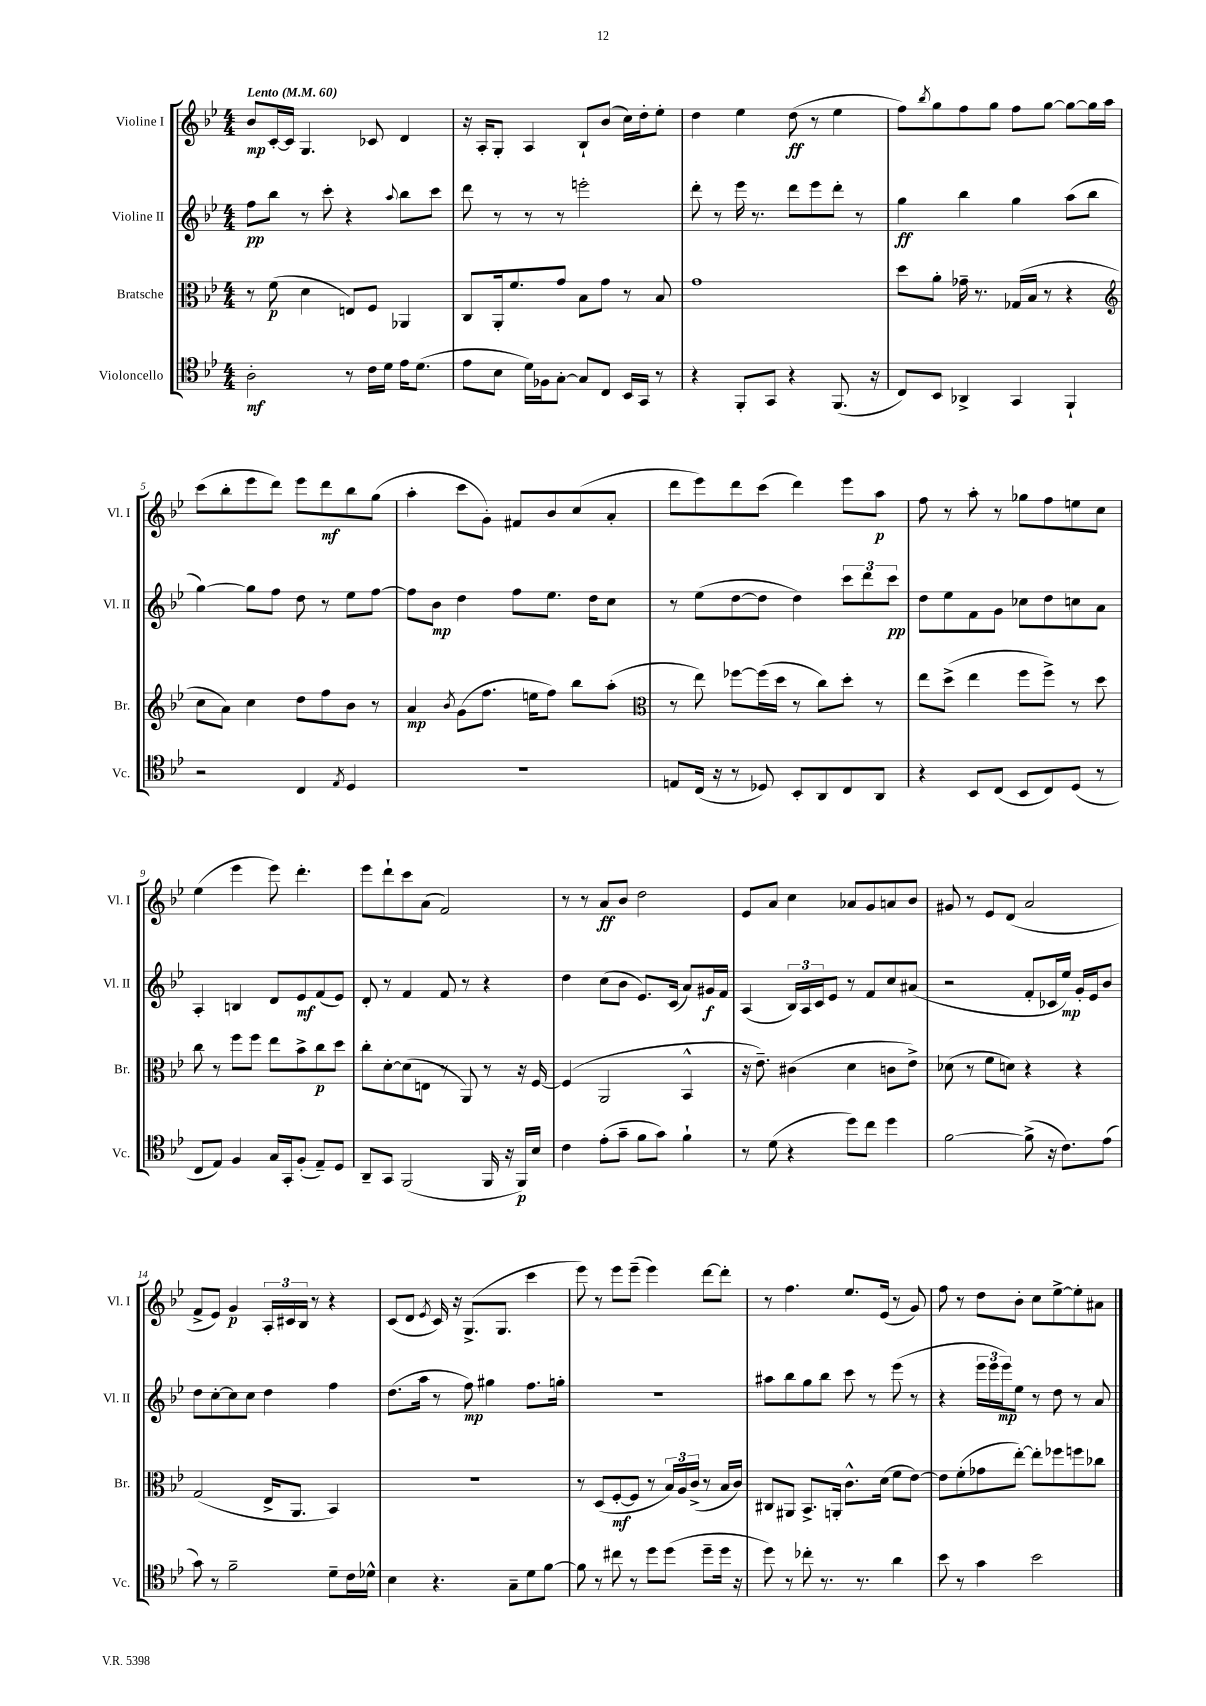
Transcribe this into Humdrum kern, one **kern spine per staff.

**kern	**dynam	**kern	**dynam	**kern	**dynam	**kern	**dynam
*part4	*part4	*part3	*part3	*part2	*part2	*part1	*part1
*staff4	*staff4	*staff3	*staff3	*staff2	*staff2	*staff1	*staff1
*I"Violoncello	*	*I"Bratsche	*	*I"Violine II	*	*I"Violine I	*
*I'Vc.	*	*I'Br.	*	*I'Vl. II	*	*I'Vl. I	*
*clefC4	*	*clefC3	*	*clefG2	*	*clefG2	*
*k[b-e-]	*	*k[b-e-]	*	*k[b-e-]	*	*k[b-e-]	*
*M4/4	*	*M4/4	*	*M4/4	*	*M4/4	*
*MM60	*	*MM60	*	*MM60	*	*MM60	*
=1	=1	=1	=1	=1	=1	=1	=1
!	!	!	!	!	!	!LO:TX:a:B:t=Lento	!
2A'\	mf	8r	.	8ff\L	pp	8b-/L	mp
.	.	(8f\	p	8bb-\J	.	[16c'/L	.
.	.	.	.	.	.	16c/JJ]	.
.	.	4d\	.	8r	.	4.G/	.
.	.	.	.	8ccc'\	.	.	.
8r	.	8En/L)	.	4r	.	.	.
16c\LL	.	8F/J	.	.	.	8c-X/	.
16d\JJ	.	.	.	.	.	.	.
.	.	.	.	8qqaa/	.	.	.
16e-\KL	.	4AA-X/	.	8bb-\L	.	4d/	.
(8.d\J	.	.	.	.	.	.	.
.	.	.	.	8ccc\J	.	.	.
=2	=2	=2	=2	=2	=2	=2	=2
8e-\L	.	8C/L	.	8ddd\	.	16r	.
.	.	.	.	.	.	16A'/KL	.
8B-\J	.	16AA'/k	.	8r	.	8G'/J	.
.	.	8.f/	.	.	.	.	.
16d\LL)	.	.	.	8r	.	4A/	.
16F-X\J	.	.	.	.	.	.	.
[8G'\J	.	8g/J	.	8r	.	.	.
8G/L]	.	8B-\L	.	2eeen'\	.	8B-`/L	.
8C/J	.	8g\J	.	.	.	(8b-/J	.
16BB-/LL	.	8r	.	.	.	16cc\LL)	.
16GG/JJ	.	.	.	.	.	16dd'\J	.
8r	.	8B-/	.	.	.	8ee-'\J	.
=3	=3	=3	=3	=3	=3	=3	=3
4r	.	1g	.	8ddd'\	.	4dd\	.
.	.	.	.	8r	.	.	.
8FF'/L	.	.	.	16eee-\	.	4ee-\	.
.	.	.	.	8.r	.	.	.
8GG/J	.	.	.	.	.	.	.
4r	.	.	.	8ddd\L	.	(8dd\	ff
.	.	.	.	8eee-\	.	8r	.
(8.FF/	.	.	.	8ddd'\J	.	4ee-\	.
.	.	.	.	8r	.	.	.
16r	.	.	.	.	.	.	.
=4	=4	=4	=4	=4	=4	=4	=4
8C/L)	.	8dd\L	.	4gg\	ff	8ff\L)	.
.	.	.	.	.	.	8qbb-/	.
8BB-/J	.	8a'\J	.	.	.	8gg\	.
4AA-X^/	.	16g-X~\	.	4bb-\	.	8ff\	.
.	.	8.r	.	.	.	.	.
.	.	.	.	.	.	8gg\J	.
4GG/	.	(16G-X/LL	.	4gg\	.	8ff\L	.
.	.	16B-/JJ	.	.	.	.	.
.	.	8r	.	.	.	[8gg\J	.
4FF`/	.	4r	.	(8aa\L	.	8gg\L_	.
.	.	.	.	8bb-\J	.	16gg\L]	.
.	.	.	.	.	.	16aa\JJ	.
!!LO:LB:g=z
=5	=5	=5	=5	=5	=5	=5	=5
*	*	*clefG2	*	*	*	*	*
2r	.	8cc\L	.	[4gg\)	.	(8ccc\L	.
.	.	8a\J)	.	.	.	8bb-'\	.
.	.	4cc\	.	8gg\L]	.	8eee-\	.
.	.	.	.	8ff\J	.	8ddd\J)	.
4C/	.	8dd\L	.	8dd\	.	8eee-\L	.
.	.	8ff\	.	8r	.	8ddd\	mf
8qE-/	.	.	.	.	.	.	.
4D/	.	8b-\J	.	8ee-\L	.	8bb-\	.
.	.	8r	.	[8ff\J	.	(8gg\J	.
=6	=6	=6	=6	=6	=6	=6	=6
1r	.	4a/	mp	8ff\L]	.	4aa'\	.
.	.	.	.	8b-\J	mp	.	.
.	.	8qb-/	.	.	.	.	.
.	.	(8g\L	.	4dd\	.	8ccc\L	.
.	.	8.ff\J	.	.	.	8g'\J)	.
.	.	.	.	8ff\L	.	8f#X/L	.
.	.	16een\KL	.	.	.	.	.
.	.	8ff\J)	.	8.ee-\J	.	8b-/	.
.	.	8bb-\L	.	.	.	(8cc/	.
.	.	.	.	16dd\KL	.	.	.
.	.	(8aa'\J	.	8cc\J	.	8a'/J	.
=7	=7	=7	=7	=7	=7	=7	=7
*	*	*clefC3	*	*	*	*	*
8En/L	.	8r	.	8r	.	8ddd\L	.
(16C/Jk	.	8ee-\)	.	(8ee-\L	.	8eee-\)	.
16r	.	.	.	.	.	.	.
8r	.	[8ff-X\L	.	[8dd\	.	8ddd\	.
8D-X/)	.	(16ff-\L]	.	8dd\J]	.	(8ccc\J	.
.	.	16dd\JJ	.	.	.	.	.
8BB-'/L	.	8r	.	4dd\)	.	4ddd\)	.
8AA/	.	8cc\L)	.	.	.	.	.
8C/	.	8dd'\J	.	12ccc\L	.	8eee-\L	.
.	.	.	.	12ddd\	.	.	.
8AA/J	.	8r	.	.	.	8aa\J	p
.	.	.	.	12ccc\J	pp	.	.
=8	=8	=8	=8	=8	=8	=8	=8
4r	.	8ee-\L	.	8dd\L	.	8ff\	.
.	.	(8dd^\J	.	8ee-\	.	8r	.
8BB-/L	.	4ee-\	.	8f\	.	8aa'\	.
(8C/J	.	.	.	8g\J	.	8r	.
8BB-/L	.	8ff\L	.	8cc-X\L	.	8gg-X\L	.
8C/)	.	8ff^\J)	.	8dd\	.	8ff\	.
(8D/J	.	8r	.	8ccn\	.	8een\	.
8r	.	8dd\	.	8a\J	.	8cc\J	.
!!LO:LB:g=z
=9	=9	=9	=9	=9	=9	=9	=9
8C/L	.	8cc\	.	4A'/	.	(4ee-\	.
8E-/J)	.	8r	.	.	.	.	.
4F/	.	8ff\L	.	4Bn/	.	4eee-\	.
.	.	8ff\J	.	.	.	.	.
16G/LL	.	8ee-\L	.	8d/L	.	8eee-\)	.
16GG'/J	.	.	.	.	.	.	.
(8F'/J	.	8b-^\	.	8e-/	mf	4.ddd'\	.
8E-~/L)	.	8cc\	p	(8f/	.	.	.
8D/J	.	8dd\J	.	8e-/J)	.	.	.
=10	=10	=10	=10	=10	=10	=10	=10
8AA~/L	.	8cc'\L	.	8d'/	.	8eee-\L	.
8GG/J	.	[8d'\	.	8r	.	8ddd`\	.
(2FF/	.	(8d\]	.	4f/	.	8ccc\	.
.	.	8En\J	.	.	.	(8a\J	.
.	.	8r	.	8f/	.	2f/)	.
.	.	8AA/)	.	8r	.	.	.
16FF/	.	8r	.	4r	.	.	.
16r	.	.	.	.	.	.	.
16FF/LL)	p	16r	.	.	.	.	.
16B-/JJ	.	[16F/	.	.	.	.	.
=11	=11	=11	=11	=11	=11	=11	=11
4c\	.	(4F/]	.	4dd\	.	8r	.
.	.	.	.	.	.	8r	.
(8e-'\L	.	2AA/	.	(8cc\L	.	8a/L	ff
8g~\J	.	.	.	8b-\J	.	8b-/J	.
8f\L	.	.	.	8.e-/L)	.	2dd\	.
8g\J)	.	.	.	.	.	.	.
.	.	.	.	(16c/Jk	.	.	.
4f`\	.	4BB-^^/	.	8a/L)	.	.	.
.	.	.	.	16g#X/L	f	.	.
.	.	.	.	16f/JJ	.	.	.
=12	=12	=12	=12	=12	=12	=12	=12
8r	.	16r	.	(4A/	.	8e-/L	.
.	.	8.e-~\)	.	.	.	.	.
(8d\	.	.	.	.	.	8a/J	.
4r	.	(4c#X\	.	24B-/LL)	.	4cc\	.
.	.	.	.	24A/	.	.	.
.	.	.	.	24c/J	.	.	.
.	.	.	.	8e-/J	.	.	.
8dd\L)	.	4d\	.	8r	.	8a-X/L	.
8cc\J	.	.	.	8f/L	.	8g/	.
4dd\	.	8cn\L	.	8cc/	.	8an/	.
.	.	8e-^\J)	.	(8a#X/J	.	8b-/J	.
=13	=13	=13	=13	=13	=13	=13	=13
[2f\	.	(8d-X\	.	2r	.	8g#X/	.
.	.	8r	.	.	.	8r	.
.	.	8f\L	.	.	.	8e-/L	.
.	.	8dn\J)	.	.	.	(8d/J	.
(8f^\]	.	4r	.	8f'/L	.	2a/	.
16r	.	.	.	16c-X/L	.	.	.
8.c\L)	.	.	.	16ee-/JJ)	mp	.	.
.	.	4r	.	16g'/LL	.	.	.
.	.	.	.	16e-/J	.	.	.
(8e-\J	.	.	.	8b-/J	.	.	.
!!LO:LB:g=z
=14	=14	=14	=14	=14	=14	=14	=14
8g\)	.	(2G/	.	8dd\L	.	8f^/L	.
8r	.	.	.	[8cc'\	.	8e-/J)	.
2f~\	.	.	.	8cc\]	.	4g/	p
.	.	.	.	8cc\J	.	.	.
.	.	16E-^/KL	.	4dd\	.	24A'/LL	.
.	.	.	.	.	.	24c#X/	.
.	.	8.AA/J	.	.	.	.	.
.	.	.	.	.	.	24B-/JJ	.
.	.	.	.	.	.	8r	.
8d~\L	.	4BB-/)	.	4ff\	.	4r	.
16c\L	.	.	.	.	.	.	.
16d-X^^\JJ	.	.	.	.	.	.	.
=15	=15	=15	=15	=15	=15	=15	=15
4B-\	.	1r	.	(8.dd\L	.	(8c/L	.
.	.	.	.	.	.	8d/J	.
.	.	.	.	16aa\Jk	.	.	.
.	.	.	.	.	.	8qe-/	.
4.r	.	.	.	8r	.	16c/)	.
.	.	.	.	.	.	16r	.
.	.	.	.	8ff\)	mp	(8.G^/L	.
.	.	.	.	4gg#X\	.	.	.
.	.	.	.	.	.	8.G/J	.
8G~\L	.	.	.	.	.	.	.
8d\	.	.	.	8.ff\L	.	4ccc\	.
[8f\J	.	.	.	.	.	.	.
.	.	.	.	16ggn'\Jk	.	.	.
=16	=16	=16	=16	=16	=16	=16	=16
8f\]	.	8r	.	1r	.	8eee-\)	.
8r	.	(8D/L	.	.	.	8r	.
8cc#X\	.	[8F'/	mf	.	.	8eee-\L	.
8r	.	8F/J]	.	.	.	(8eee-~\J	.
8dd\L	.	8r	.	.	.	4eee-\)	.
(8dd\J	.	24B-/LL)	.	.	.	.	.
.	.	24A/	.	.	.	.	.
.	.	(24c^/JJ	.	.	.	.	.
8dd~\L	.	8r	.	.	.	[8ddd\L	.
16dd\Jk	.	16B-/LL	.	.	.	8ddd'\J]	.
16r	.	16c/JJ)	.	.	.	.	.
=17	=17	=17	=17	=17	=17	=17	=17
8dd\)	.	8C#X/L	.	8aa#X\L	.	8r	.
8r	.	8AA#X/J	.	8bb-\	.	4.ff\	.
8cc-X'\	.	8.BB-^/L	.	8gg\	.	.	.
8.r	.	.	.	8bb-\J	.	.	.
.	.	16AAn'/Jk	.	.	.	.	.
.	.	8.c^^\L	.	8ccc\	.	8.ee-/L	.
8.r	.	.	.	.	.	.	.
.	.	.	.	8r	.	.	.
.	.	(16d\Jk	.	.	.	(16e-/Jk	.
4a\	.	8f\L	.	(8eee-\	.	8r	.
.	.	[8e-\J)	.	8r	.	8g/)	.
=18	=18	=18	=18	=18	=18	=18	=18
8b-\	.	8e-\L]	.	4r	.	8ff\	.
8r	.	(8f'\	.	.	.	8r	.
4g\	.	8g-X\	.	24eee-\LL	.	8dd\L	.
.	.	.	.	24eee-\	.	.	.
.	.	.	.	24eee-\J)	mp	.	.
.	.	[8ee-'\J)	.	8ee-\J	.	8b-'\J	.
2b-\	.	8ee-'\L]	.	8r	.	8cc\L	.
.	.	8ff-X\	.	8dd\	.	[8ee-^\	.
.	.	8ffn\	.	8r	.	8ee-'\]	.
.	.	8cc-X\J	.	8a/	.	8a#X\J	.
==	==	==	==	==	==	==	==
*-	*-	*-	*-	*-	*-	*-	*-
